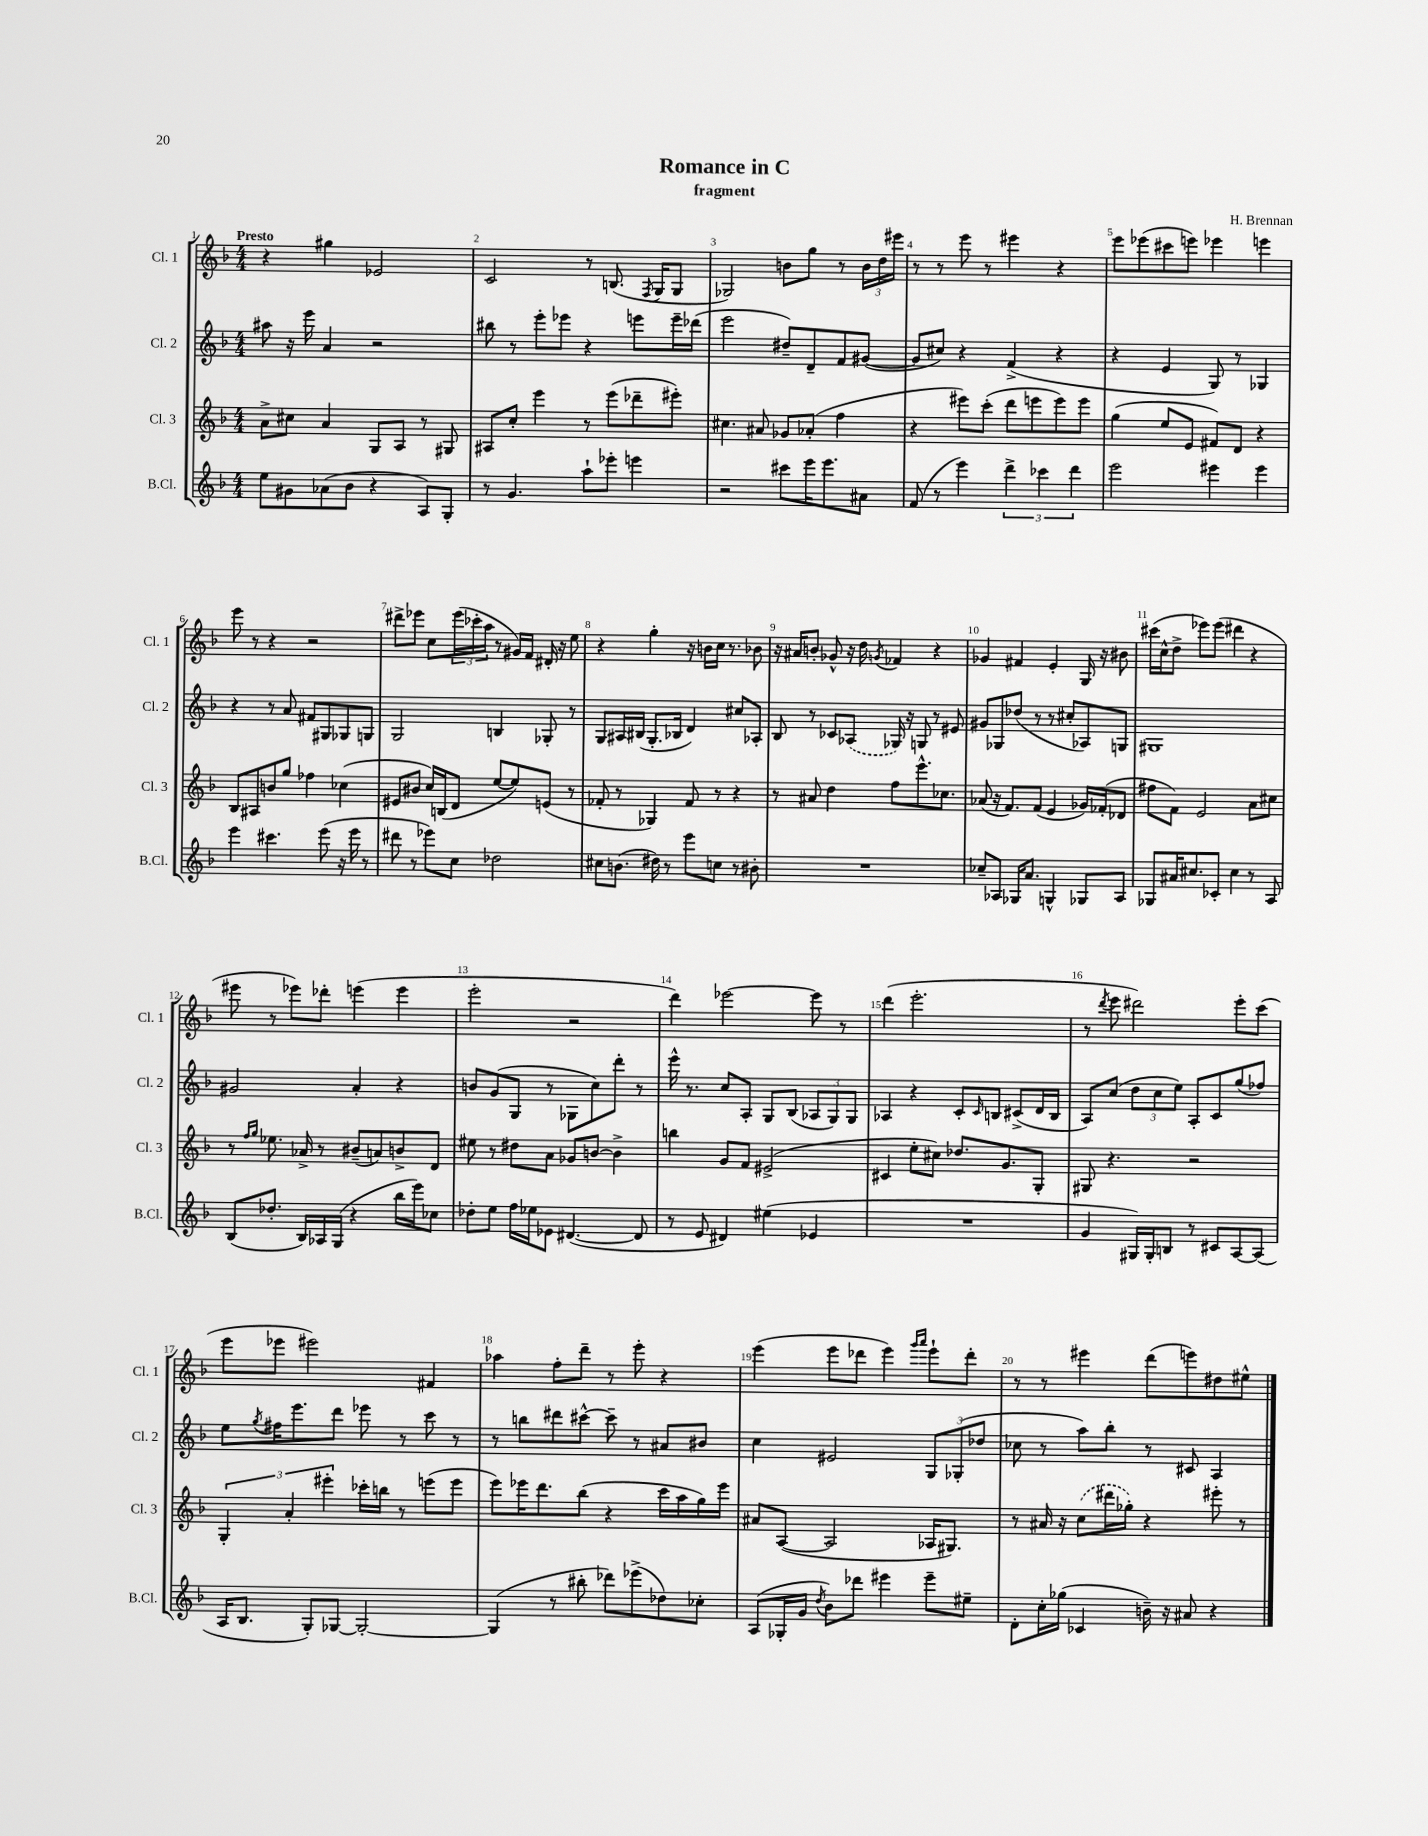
\header { title = "Romance in C" composer = "H. Brennan" subtitle = "fragment" }
<<
\new StaffGroup <<
\new Staff = "s0" \with { instrumentName = "Cl. 1" shortInstrumentName = "Cl. 1" } {
    \clef treble \key f \major \numericTimeSignature \time 4/4 \tempo "Presto"
    r4 gis''4 ees'2 |
    c'2 r8 b8.( \acciaccatura { f8 } g16 g8 |
    ges2) b'8 g''8 r8 \tuplet 3/2 { b'16 d''16 eis'''16 } |
    r8 r8 e'''8 r8 eis'''4 r4 |
    e'''8 ees'''8( cis'''8 e'''8) ees'''4 e'''4 |
    e'''8 r8 r4 r2 |
    dis'''8-> ees'''8 c''8 \tuplet 3/2 { ees'''16( ces'''16-. a''16 } r8 gis'16) f'16 dis'16-. r16 e''8 |
    r4 g''4-. r16 b'16 c''16 r8. bes'8 |
    r16 ais'16 b'8-. ges'8-^ r16 d''16 \acciaccatura { g'8 } fes'4 r4 |
    ges'4 fis'4 e'4-. g16 r16 bis'8 |
    cis'''16( c''16-^ d''8-> ees'''8) ees'''8( dis'''4 r4 |
    eis'''8 r8 ees'''8) des'''8-. e'''4( e'''4 |
    e'''2-. r2 |
    d'''4) ees'''2~ ees'''8 r8 |
    d'''4( e'''2.-. |
    r8 \acciaccatura { d'''8 } e'''8 dis'''2) e'''8-. c'''8( |
    e'''8 ees'''8 eis'''2) fis'4 |
    aes''4 f''8-. d'''8-- r8 e'''8-. r4 |
    e'''4( e'''8 des'''8 e'''4) \grace { g'''16 a'''16 } e'''8-! des'''8-. |
    r8 r8 eis'''4 d'''8( e'''8) dis''8 eis''8-^ \bar "|." |
}
\new Staff = "s1" \with { instrumentName = "Cl. 2" shortInstrumentName = "Cl. 2" } {
    \clef treble \key f \major \numericTimeSignature \time 4/4
    ais''8 r16 e'''16 a'4 r2 |
    bis''8 r8 e'''8-. ees'''8 r4 e'''8 e'''16-- des'''16( |
    e'''2 dis''8--) d'8-- f'8 gis'8~( |
    gis'8 cis''8) r4 f'4->( r4 |
    r4 e'4 g8) r8 ges4 |
    r4 r8 a'8 fis'8 gis8 ges8 g8 |
    g2 b4 ges8-. r8 |
    g8 ais16 bis16( g8.-. bes16 d'4) cis''8 aes8-. |
    bes8 r8 ces'8 \once \slurDashed aes8( ges16) r16 g8 r8 eis'8 |
    gis'8 ges8 des''8( r8 r8 cis''8-. aes8) g8 |
    gis1 |
    gis'2 a'4-. r4 |
    b'8 g'8( g8 r8 ges8 c''8) d'''8-. r8 |
    e'''16-^ r8. c''8 a8-. g8 bes8( \tuplet 3/2 { aes8 g8) g8 } |
    aes4 r4 c'8-. \grace { c'16 } b8 cis'8->( d'16 b16 |
    a8) c''8( \tuplet 3/2 { d''8 c''8 e''8) } a8-. c'8 g''8( fes''8) |
    e''8 \acciaccatura { g''8 } fis''16 e'''8. d'''8 ees'''8 r8 c'''8 r8 |
    r8 b''8 dis'''8 cis'''8~-^ cis'''8-- r8 ais'8 bis'8 |
    c''4 eis'2 \tuplet 3/2 { g8 ges8-.( des''8 } |
    ces''8 r8 a''8) bes''8-. r8 cis'8 a4 \bar "|." |
}
\new Staff = "s2" \with { instrumentName = "Cl. 3" shortInstrumentName = "Cl. 3" } {
    \clef treble \key f \major \numericTimeSignature \time 4/4
    a'8-> cis''8 a'4 g8 a8 r8 gis8 |
    ais8 c''8-. e'''4 r8 e'''8( des'''8-- eis'''8-.) |
    cis''4. ais'8 ges'8 aes'8-.( f''4 |
    r4 eis'''8) c'''8-.( d'''8 e'''8 e'''8) e'''8 |
    g''4( e''8 e'8 fis'8) d'8 r4 |
    bes8 ais8 b'8 g''8 fes''4 ces''4( |
    eis'8 bis'8 c''16) b16( d'8 e''8~ e''8) e'8( r8 |
    fes'8-. r8 ges4) fes'8 r8 r4 |
    r8 ais'8 d''4 f''8 e'''8.-^ ces''8. |
    aes'8( r16 f'8.) f'8( e'4 ges'16) fes'16-.( des'8 |
    fis''8 f'8) e'2 a'8 cis''8 |
    r8 \grace { f''16 g''16 } ees''8. aes'16-> r8 bis'8--( a'8) b'8-> d'8 |
    eis''8 r8 dis''8 a'8 ges'8 b'8~ b'4-> |
    b''4 g'8 f'8 eis'2->( |
    cis'4 e''8-. cis''8) des''8. g'8. g8-. |
    gis8 r4. r2 |
    \tuplet 3/2 { g4-. a'4-. eis'''4-. } ces'''16-. b''16 r8 e'''8( e'''8 |
    e'''8) ees'''16 d'''8. bes''8( r4 c'''16 a''16 g''16) ees'''16 |
    ais'8 a8~( a2 aes16 gis8.) |
    r8 ais'16 r16 \once \slurDashed c''8( dis'''16 ges''16-.) r4 eis'''8-. r8 \bar "|." |
}
\new Staff = "s3" \with { instrumentName = "B.Cl." shortInstrumentName = "B.Cl." } {
    \clef treble \key f \major \numericTimeSignature \time 4/4
    e''8 gis'8 aes'8( bes'8 r4 a8) g8-. |
    r8 g'4. a''8-! ees'''8-. e'''4 |
    r2 cis'''8 e'''16 e'''8. ais'8 |
    f'8( r8 e'''4) \tuplet 3/2 { d'''4-> ces'''4 d'''4 } |
    e'''2 eis'''4 eis'''4 |
    e'''4 cis'''4. e'''8( r16 e'''16 r8 |
    dis'''8 r8 ees'''8) c''8 des''2 |
    cis''8 b'8.( dis''16) r8 e'''8 c''8 r8 bis'8-. |
    R1 |
    ces''8-- aes8 ges16 a'8. g4-^ ges8 aes8 |
    ges8 ais'16 cis''8. ces'8-. cis''4 r8 a8 |
    bes8( des''8.-. bes16) aes16 g16( r4 bes''16 e'''16) ces''8 |
    des''8-. e''8 f''16 ees''16 ees'8 dis'4.~( dis'8 |
    r8 e'8 dis'4) eis''4( ees'4 |
    R1 |
    g'4 gis16) gis16-. b8 r8 cis'8 a8~ a8( |
    a16 bes8. g8-.) ges8~ ges2~-. |
    ges4( r8 bis''8-. des'''8) ees'''8->( des''8) ces''8-. |
    a8( ges16-. g'16 \acciaccatura { d''8 } bes'8) des'''8 eis'''4 eis'''8-- eis''8-- |
    d'8-. c''16-. ges''16( ces'4 b'16--) r16 ais'8 r4 \bar "|." |
}
>>
>>
\layout { \context { \Score \override BarNumber.break-visibility = ##(#f #t #t) barNumberVisibility = #all-bar-numbers-visible } }
